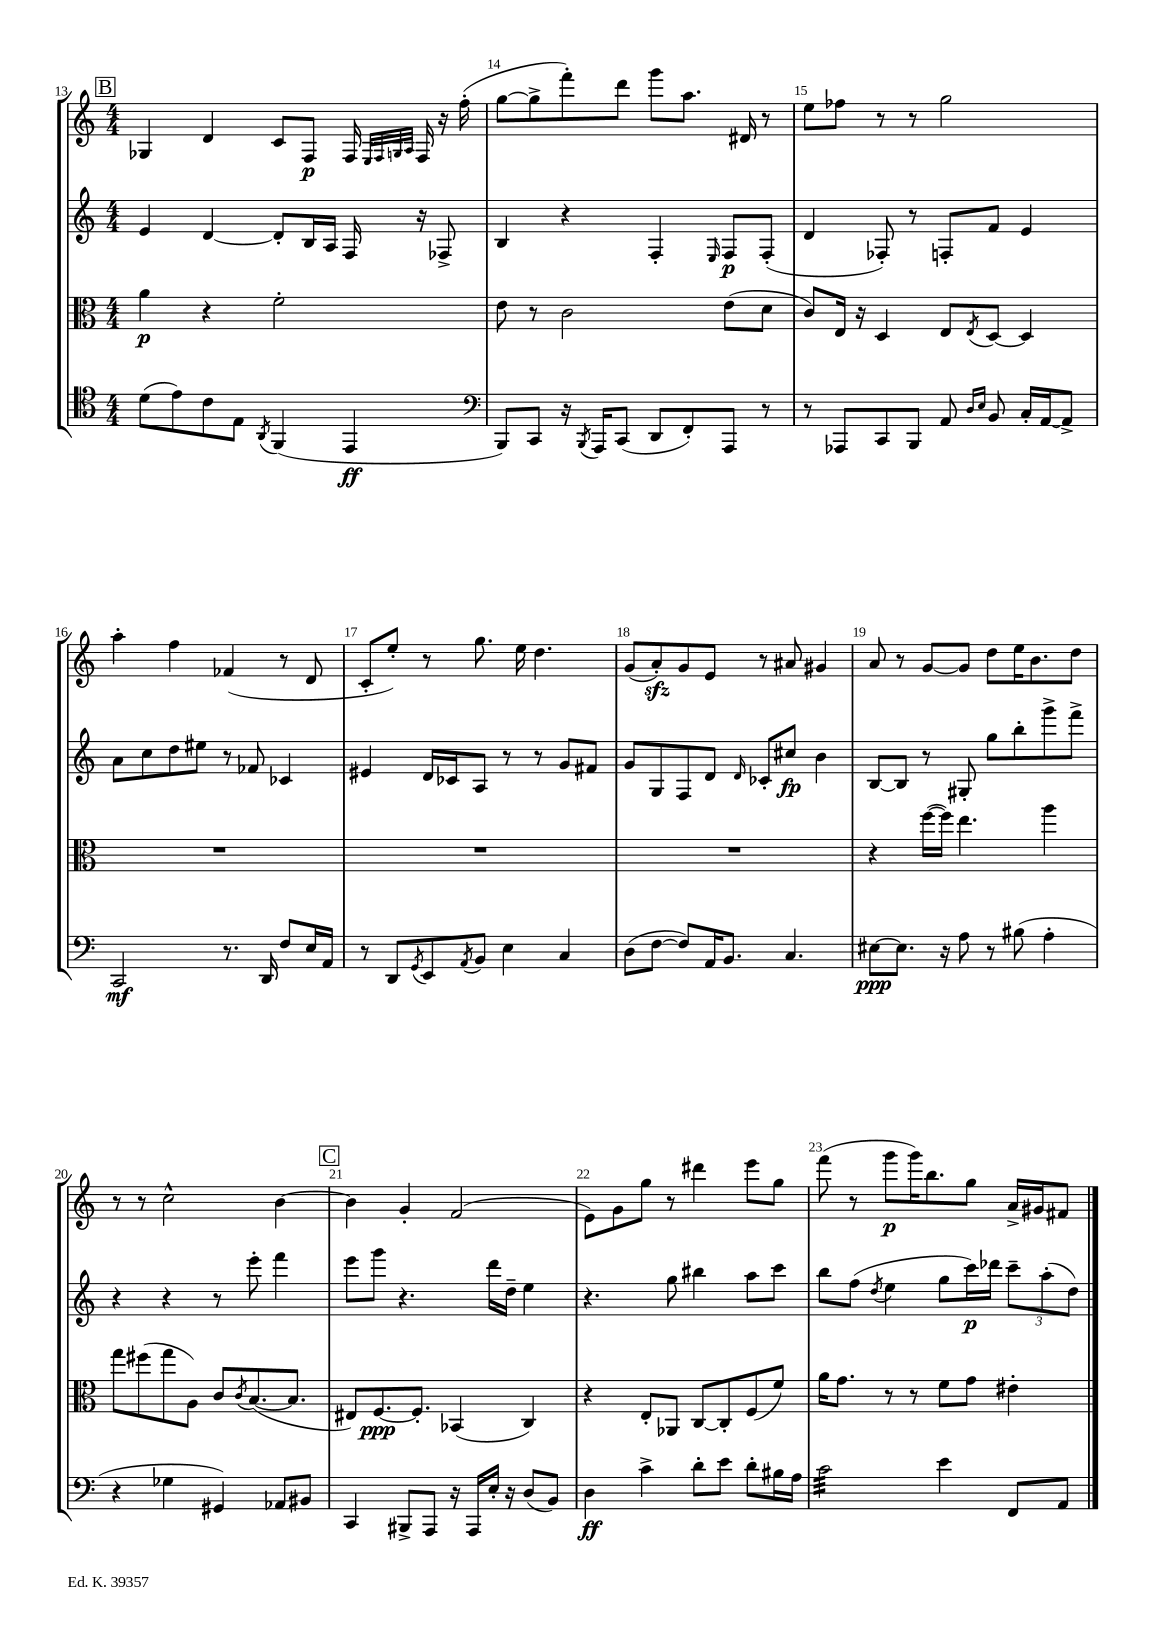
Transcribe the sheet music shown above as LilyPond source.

<<
\new StaffGroup <<
\new Staff = "s0" {
    \clef treble \key c \major \numericTimeSignature \time 4/4
    \mark \markup { \box "B" } ges4 d'4 c'8 f8\p f16 \grace { e32 f32 g32 a32 } f16 r16 f''16-.( |
    g''8~ g''8-> f'''8-.) d'''8 g'''8 a''8. dis'16 r8 |
    e''8 fes''8 r8 r8 g''2 |
    a''4-. f''4 fes'4( r8 d'8 |
    c'8-. e''8-.) r8 g''8. e''16 d''4. |
    g'8( a'8-.\sfz) g'8 e'8 r8 ais'8 gis'4 |
    a'8 r8 g'8~ g'8 d''8 e''16 b'8. d''8 |
    r8 r8 c''2-^ b'4~ |
    \mark \markup { \box "C" } b'4 g'4-. f'2( |
    e'8) g'8 g''8 r8 dis'''4 e'''8 g''8 |
    f'''8( r8 g'''8\p g'''16) b''8. g''8 a'16-> gis'16 fis'8 \bar "|." |
}
\new Staff = "s1" {
    \clef treble \key c \major \numericTimeSignature \time 4/4
    \mark \markup { \box "B" } e'4 d'4~ d'8-. b16 a16 f16 r16 fes8-> |
    b4 r4 f4-. \grace { e16 } f8\p f8-.( |
    d'4 fes8-.) r8 f8-. f'8 e'4 |
    a'8 c''8 d''8 eis''8 r8 fes'8 ces'4 |
    eis'4 d'16 ces'16 a8 r8 r8 g'8 fis'8 |
    g'8 g8 f8 d'8 \grace { d'16 } ces'8-. cis''8\fp b'4 |
    b8~ b8 r8 gis8-. g''8 b''8-. g'''8-> f'''8-> |
    r4 r4 r8 e'''8-. f'''4 |
    \mark \markup { \box "C" } e'''8 g'''8 r4. d'''16 d''16-- e''4 |
    r4. g''8 bis''4 a''8 c'''8 |
    b''8 f''8( \acciaccatura { d''8 } e''4 g''8 c'''16\p) des'''16 \tuplet 3/2 { c'''8-- a''8-.( d''8) } \bar "|." |
}
\new Staff = "s2" {
    \clef alto \key c \major \numericTimeSignature \time 4/4
    \mark \markup { \box "B" } a'4\p r4 f'2-. |
    e'8 r8 c'2 e'8( d'8 |
    c'8) e16 r16 d4 e8 \acciaccatura { e8 } d8~ d4 |
    R1 |
    R1 |
    R1 |
    r4 f''16~( f''16) e''4. a''4 |
    g''8 fis''8( g''8 a8) c'8 \acciaccatura { c'8 } b8.~( b8. |
    \mark \markup { \box "C" } eis8) f8.~\ppp f8.-. bes,4( c4) |
    r4 e8-. aes,8 c8~ c8-. f8( f'8) |
    a'16 g'8. r8 r8 f'8 g'8 eis'4-. \bar "|." |
}
\new Staff = "s3" {
    \clef tenor \key c \major \numericTimeSignature \time 4/4
    \mark \markup { \box "B" } d'8( e'8) c'8 e8 \acciaccatura { a,8 } f,4( e,4\ff |
    \clef bass b,,8) c,8 r16 \acciaccatura { b,,8 } a,,16 c,8( d,8 f,8-.) a,,8 r8 |
    r8 aes,,8 c,8 b,,8 a,8 \grace { d16 e16 } b,8 c16-. a,16~ a,8-> |
    c,2\mf r8. d,16 f8 e16 a,16 |
    r8 d,8 \acciaccatura { g,8 } e,8 \acciaccatura { a,8 } b,8 e4 c4 |
    d8( f8~ f8) a,16 b,8. c4. |
    eis8~\ppp eis8. r16 a8 r8 bis8( a4-. |
    r4 ges4 gis,4) aes,8 bis,8 |
    \mark \markup { \box "C" } c,4 bis,,8-> a,,8 r16 a,,16 e16-. r16 d8( b,8) |
    d4\ff c'4-> d'8-. e'8 d'8-. bis16 a16 |
    c'2:32 e'4 f,8 a,8 \bar "|." |
}
>>
>>
\layout { \context { \Score currentBarNumber = #13 \override BarNumber.break-visibility = ##(#f #t #t) barNumberVisibility = #all-bar-numbers-visible } }
